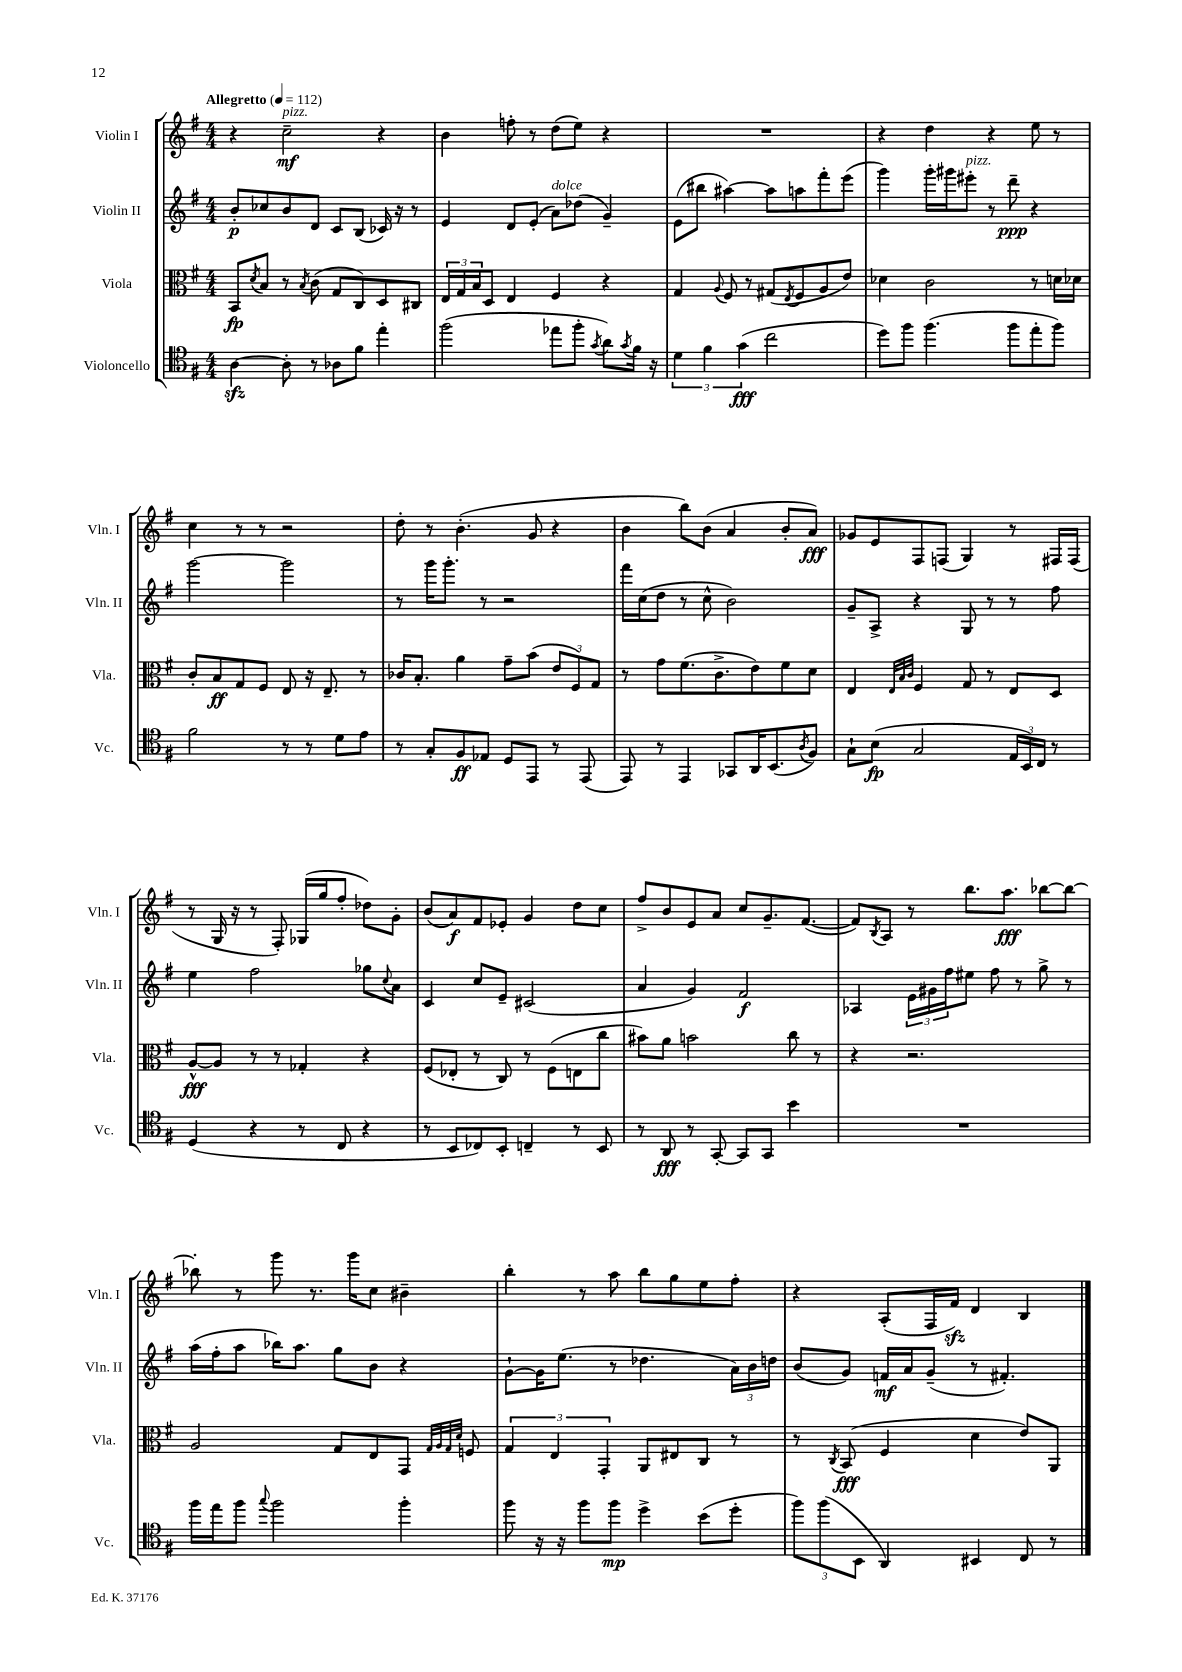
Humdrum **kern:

**kern	**dynam	**kern	**dynam	**kern	**dynam	**kern	**dynam
*part4	*part4	*part3	*part3	*part2	*part2	*part1	*part1
*staff4	*staff4	*staff3	*staff3	*staff2	*staff2	*staff1	*staff1
*I"Violoncello	*	*I"Viola	*	*I"Violin II	*	*I"Violin I	*
*I'Vc.	*	*I'Vla.	*	*I'Vln. II	*	*I'Vln. I	*
*clefC4	*	*clefC3	*	*clefG2	*	*clefG2	*
*k[f#]	*	*k[f#]	*	*k[f#]	*	*k[f#]	*
*M4/4	*	*M4/4	*	*M4/4	*	*M4/4	*
*MM112	*	*MM112	*	*MM112	*	*MM112	*
=1	=1	=1	=1	=1	=1	=1	=1
!	!	!	!	!	!	!LO:TX:a:B:t=Allegretto	!
[4Azz\	.	8BB/L	fp	8b'/L	p	4r	.
.	.	8qd/	.	.	.	.	.
.	.	8B/J	.	8cc-X/	.	.	.
!	!	!	!	!	!	!LO:TX:a:i:t=pizz.	!
8A'\]	.	8r	.	8b/	.	2cc~\	mf
.	.	8qB/	.	.	.	.	.
8r	.	(8c\	.	8d/J	.	.	.
8A-X\L	.	8G/L	.	8c/L	.	.	.
8f#\J	.	8C/)	.	(8B/J	.	.	.
4ee'\	.	8D/	.	16c-X/)	.	4r	.
.	.	.	.	16r	.	.	.
.	.	8C#X/J	.	8r	.	.	.
=2	=2	=2	=2	=2	=2	=2	=2
(2ff#\	.	24E/LL	.	4e/	.	4b\	.
.	.	24G/	.	.	.	.	.
.	.	24B/J	.	.	.	.	.
.	.	8D/J	.	.	.	.	.
.	.	4E/	.	8d/L	.	8ffn'\	.
.	.	.	.	(8e'/J	.	8r	.
!	!	!	!	!LO:TX:a:i:t=dolce	!	!	!
8ee-X\L	.	4F#/	.	8a\L)	.	(8dd\L	.
8ff#'\J	.	.	.	(8dd-X\J	.	8ee\J)	.
8qg/	.	.	.	.	.	.	.
8a\L)	.	4r	.	4g~/)	.	4r	.
8qg/	.	.	.	.	.	.	.
16f#\Jk	.	.	.	.	.	.	.
16r	.	.	.	.	.	.	.
=3	=3	=3	=3	=3	=3	=3	=3
6d\	.	4G/	.	(8e\L	.	1r	.
.	.	.	.	8bb#X\J	.	.	.
6f#\	.	.	.	.	.	.	.
.	.	8qqA/	.	.	.	.	.
.	.	8F#/	.	[4aa#X\)	.	.	.
(6g\	fff	.	.	.	.	.	.
.	.	8r	.	.	.	.	.
2cc\	.	(8G#X/L	.	8aa#\L]	.	.	.
.	.	8qE/	.	.	.	.	.
.	.	8F#/	.	8aan\	.	.	.
.	.	8A/	.	8fff#'\	.	.	.
.	.	8e/J)	.	(8eee\J	.	.	.
=4	=4	=4	=4	=4	=4	=4	=4
8dd\L)	.	4d-X\	.	4ggg\)	.	4r	.
8ff#\J	.	.	.	.	.	.	.
(4.ff#\	.	2c\	.	16ggg'\LL	.	4dd\	.
.	.	.	.	16ggg#X\J	.	.	.
!	!	!	!	!LO:TX:a:i:t=pizz.	!	!	!
.	.	.	.	8eee#X'\J	.	.	.
.	.	.	.	8r	.	4r	.
8ff#\L	.	.	.	8ddd~\	ppp	.	.
8ee'\	.	8r	.	4r	.	8ee\	.
8ff#\J)	.	16dn\LL	.	.	.	8r	.
.	.	16d-X\JJ	.	.	.	.	.
!!LO:LB:g=z
=5	=5	=5	=5	=5	=5	=5	=5
2f#\	.	8c'/L	.	[2ggg\	.	4cc\	.
.	.	8B/	ff	.	.	.	.
.	.	8G/	.	.	.	8r	.
.	.	8F#/J	.	.	.	8r	.
8r	.	8E/	.	2ggg\]	.	2r	.
8r	.	16r	.	.	.	.	.
.	.	8.E~/	.	.	.	.	.
8d\L	.	.	.	.	.	.	.
8e\J	.	8r	.	.	.	.	.
=6	=6	=6	=6	=6	=6	=6	=6
8r	.	16c-X/KL	.	8r	.	8dd'\	.
.	.	8.B'/J	.	.	.	.	.
8G'/L	.	.	.	16ggg\KL	.	8r	.
.	.	.	.	8.ggg'\J	.	.	.
8F#/	ff	4a\	.	.	.	(4.b'\	.
8E-X/J	.	.	.	8r	.	.	.
8D/L	.	8g~\L	.	2r	.	.	.
8EE/J	.	(8b\J	.	.	.	8g/	.
8r	.	12e/L	.	.	.	4r	.
.	.	12F#/)	.	.	.	.	.
(8EE/	.	.	.	.	.	.	.
.	.	12G/J	.	.	.	.	.
=7	=7	=7	=7	=7	=7	=7	=7
8EE/)	.	8r	.	16fff#\LL	.	4b\	.
.	.	.	.	(16cc\J	.	.	.
8r	.	8g\L	.	8dd\J	.	.	.
4EE/	.	(8.f#\	.	8r	.	8bb\L)	.
.	.	.	.	8cc^^\	.	(8b\J	.
.	.	8.c^\	.	.	.	.	.
8GG-X/L	.	.	.	2b\)	.	4a/	.
16AA/K	.	8e\)	.	.	.	.	.
(8.BB/	.	.	.	.	.	.	.
.	.	8f#\	.	.	.	8b'/L	.
8qA/	.	.	.	.	.	.	.
8F#/J)	.	8d\J	.	.	.	8a/J)	fff
=8	=8	=8	=8	=8	=8	=8	=8
8G`\L	.	4E/	.	8g~/L	.	8g-X/L	.
(8B\J	fp	.	.	8A^/J	.	8e/	.
.	.	32qqE/LLL	.	.	.	.	.
.	.	32qqB/	.	.	.	.	.
.	.	32qqc/JJJ	.	.	.	.	.
2G/	.	4F#/	.	4r	.	8F#/	.
.	.	.	.	.	.	(8Fn/J	.
.	.	8G/	.	8G/	.	4G/)	.
.	.	8r	.	8r	.	.	.
24E/LL	.	8E/L	.	8r	.	8r	.
24BB/)	.	.	.	.	.	.	.
24C/JJ	.	.	.	.	.	.	.
8r	.	8D/J	.	8ff#\	.	16F#X/LL	.
.	.	.	.	.	.	(16F#/JJ	.
!!LO:LB:g=z
=9	=9	=9	=9	=9	=9	=9	=9
(4D/	.	[8A^^/L	fff	4ee\	.	8r	.
.	.	8A/J]	.	.	.	16G/	.
.	.	.	.	.	.	16r	.
4r	.	8r	.	2ff#\	.	8r	.
.	.	8r	.	.	.	8F#'/)	.
8r	.	4G-X'/	.	.	.	(16G-X/LL	.
.	.	.	.	.	.	16gg/J	.
8C/	.	.	.	.	.	8ff#'/J	.
4r	.	4r	.	8gg-X\L	.	8dd-X\L)	.
.	.	.	.	8qqcc/	.	.	.
.	.	.	.	8a\J	.	8g'\J	.
=10	=10	=10	=10	=10	=10	=10	=10
8r	.	(8F#/L	.	4c/	.	(8b/L	.
8BB/L	.	8E-X'/J	.	.	.	8a/)	f
8C-X/)	.	8r	.	8cc/L	.	8f#/	.
8BB'/J	.	8C/)	.	8e~/J	.	8e-X'/J	.
4Cn~/	.	8r	.	(2c#X/	.	4g/	.
.	.	(8F#\L	.	.	.	.	.
8r	.	8En\	.	.	.	8dd\L	.
8BB/	.	8cc\J	.	.	.	8cc\J	.
=11	=11	=11	=11	=11	=11	=11	=11
8r	.	8b#X\L)	.	4a/	.	8ff#^/L	.
8AA/	fff	8a\J	.	.	.	8b/	.
8r	.	2bn\	.	4g/)	.	8e/	.
[8GG'/	.	.	.	.	.	8a/J	.
8GG/L]	.	.	.	2f#/	f	8cc/L	.
8GG/J	.	.	.	.	.	8.g~/	.
4b\	.	8cc\	.	.	.	.	.
.	.	.	.	.	.	([8.f#/J	.
.	.	8r	.	.	.	.	.
=12	=12	=12	=12	=12	=12	=12	=12
1r	.	4r	.	4A-X/	.	8f#/L])	.
.	.	.	.	.	.	8qB/	.
.	.	.	.	.	.	8A/J	.
.	.	2.r	.	24e\LL	.	8r	.
.	.	.	.	24g#X\	.	.	.
.	.	.	.	24ff#\J	.	.	.
.	.	.	.	8ee#X\J	.	8.bb\L	.
.	.	.	.	8ff#\	.	.	.
.	.	.	.	.	.	8.aa\J	fff
.	.	.	.	8r	.	.	.
.	.	.	.	8gg^\	.	[8bb-X\L	.
.	.	.	.	8r	.	8bb-\J_	.
!!LO:LB:g=z
=13	=13	=13	=13	=13	=13	=13	=13
16ff#\LL	.	2A/	.	(16aa\LL	.	8bb-X'\]	.
16ee\J	.	.	.	16ff#'\J	.	.	.
8ff#\J	.	.	.	8aa\J	.	8r	.
8qqgg/	.	.	.	.	.	.	.
2ff#\	.	.	.	16bb-X\KL)	.	8ggg\	.
.	.	.	.	8.aa\J	.	.	.
.	.	.	.	.	.	8.r	.
.	.	8G/L	.	8gg\L	.	.	.
.	.	.	.	.	.	16ggg\KL	.
.	.	8E/	.	8b\J	.	8cc\J	.
4ff#'\	.	8GG/J	.	4r	.	4b#X~\	.
.	.	32qqG/LLL	.	.	.	.	.
.	.	32qqA/	.	.	.	.	.
.	.	32qqG/	.	.	.	.	.
.	.	32qqd/JJJ	.	.	.	.	.
.	.	8Fn/	.	.	.	.	.
=14	=14	=14	=14	=14	=14	=14	=14
8ff#\	.	6G/	.	[8g`\L	.	4bb'\	.
16r	.	.	.	16g\K]	.	.	.
.	.	6E/	.	.	.	.	.
16r	.	.	.	(8.ee\J	.	.	.
8ff#\L	.	.	.	.	.	8r	.
.	.	6GG'/	.	.	.	.	.
8ff#\J	mp	.	.	8r	.	8aa\	.
4dd^\	.	8AA/L	.	4.dd-X\	.	8bb\L	.
.	.	8E#X/	.	.	.	8gg\	.
(8b\L	.	8C/J	.	.	.	8ee\	.
8dd'\J	.	8r	.	24a\LL)	.	8ff#'\J	.
.	.	.	.	24b\	.	.	.
.	.	.	.	24ddn\JJ	.	.	.
=15	=15	=15	=15	=15	=15	=15	=15
12ff#\L)	.	8r	.	(8b/L	.	4r	.
(12ff#\	.	.	.	.	.	.	.
.	.	8qC/	.	.	.	.	.
.	.	(8BB/	fff	8g/J)	.	.	.
12BB\J	.	.	.	.	.	.	.
4AA/)	.	4F#/	.	16fn/LL	mf	(8A'/L	.
.	.	.	.	16a/J	.	.	.
.	.	.	.	(8g~/J	.	16F#/L	.
.	.	.	.	.	.	16f#zz/JJ)	.
4BB#X/	.	4d\	.	8r	.	4d/	.
.	.	.	.	4.f#X'/)	.	.	.
8C/	.	8e/L)	.	.	.	4B/	.
8r	.	8AA/J	.	.	.	.	.
==	==	==	==	==	==	==	==
*-	*-	*-	*-	*-	*-	*-	*-
